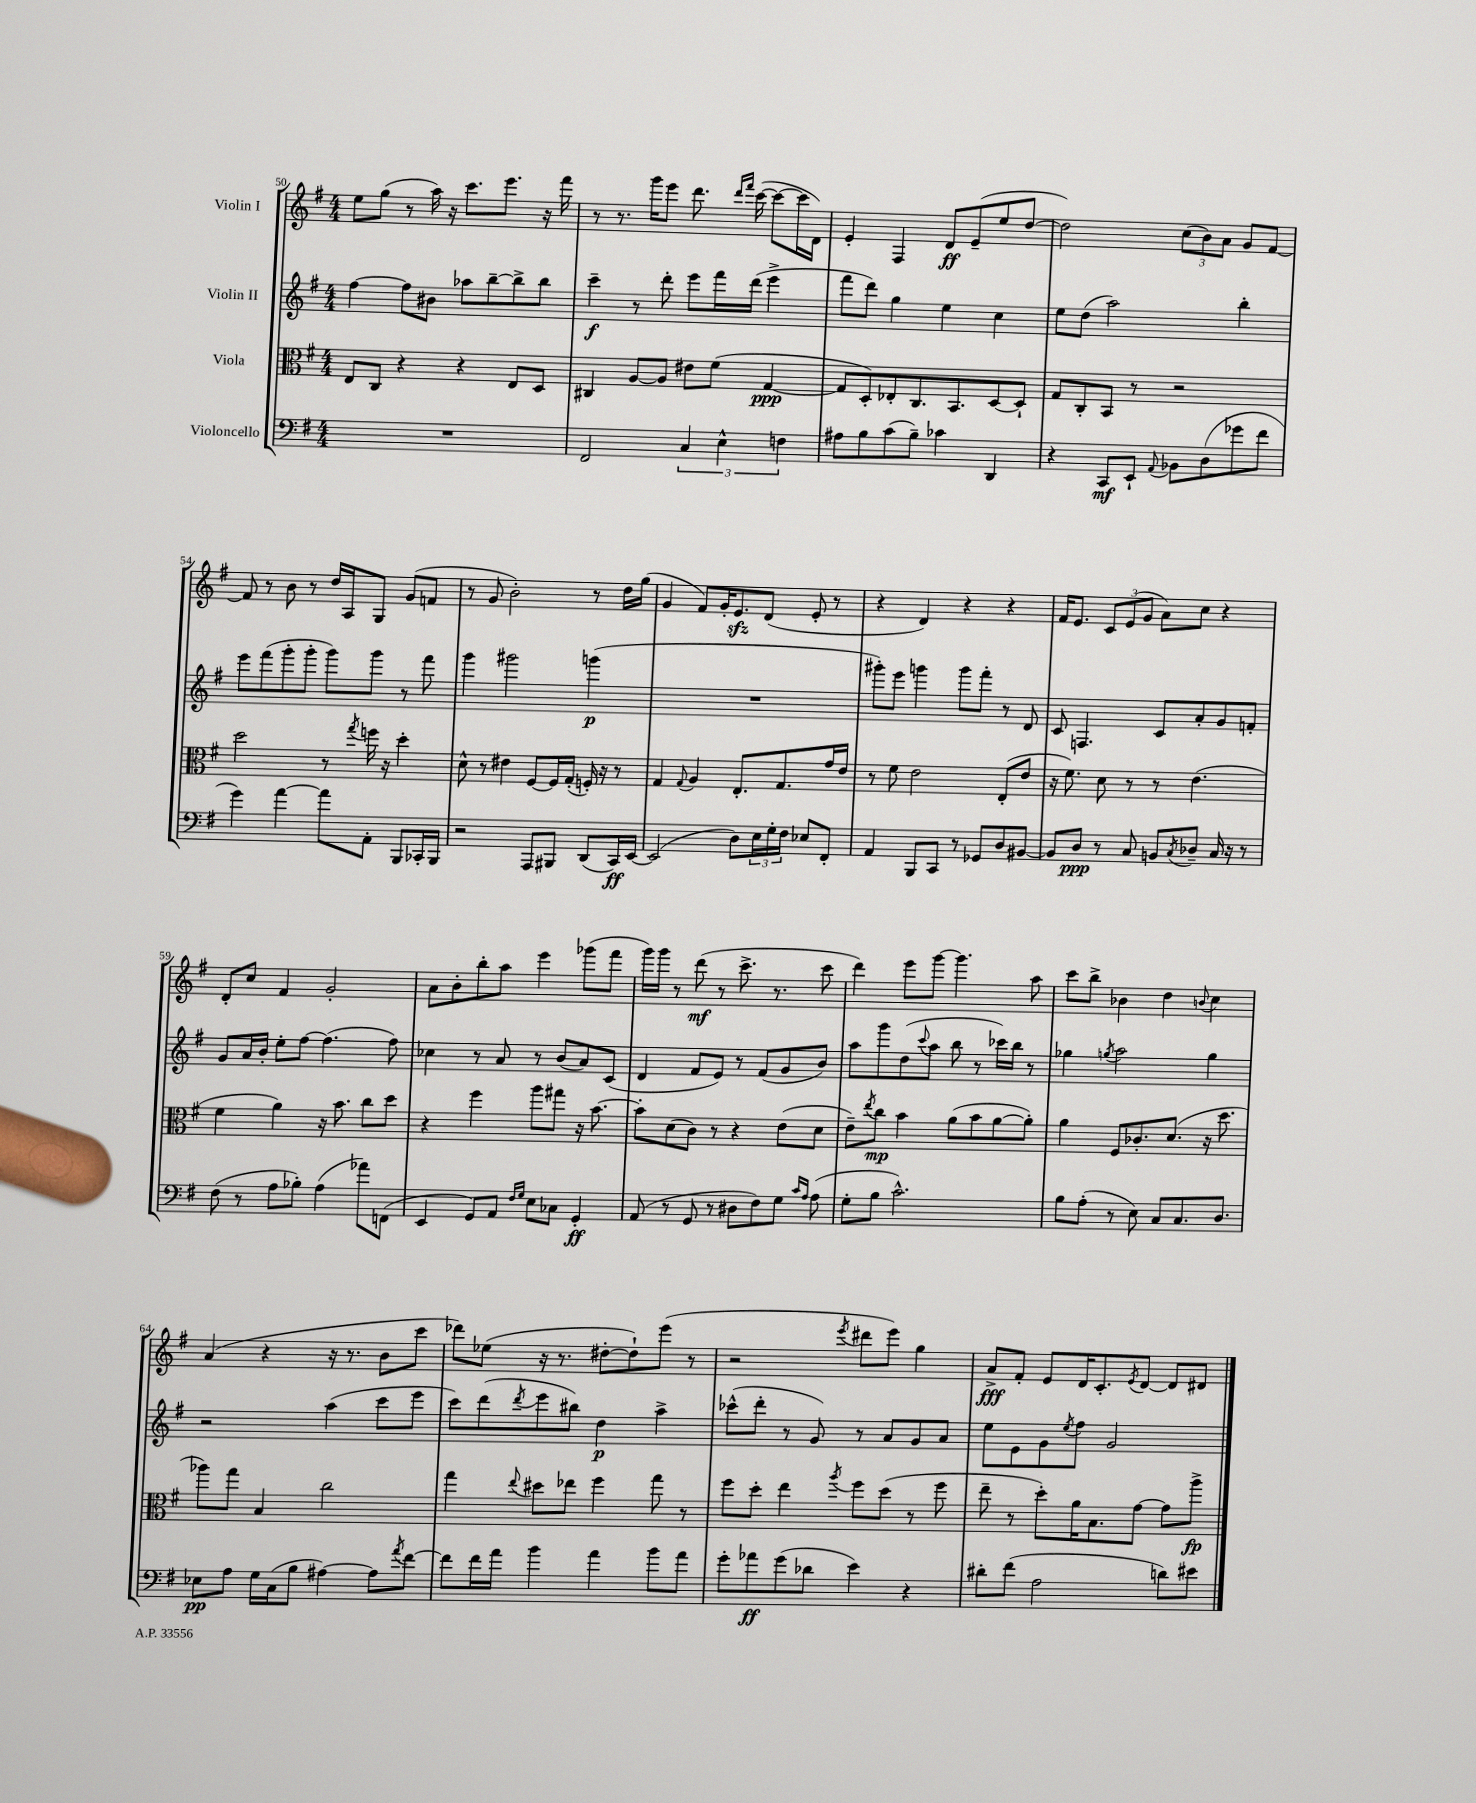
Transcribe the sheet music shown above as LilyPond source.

<<
\new StaffGroup <<
\new Staff = "s0" \with { instrumentName = "Violin I" } {
    \clef treble \key g \major \numericTimeSignature \time 4/4
    e''8 g''8( r8 a''16) r16 c'''8. e'''8. r16 fis'''16 |
    r8 r8. g'''16 e'''8 d'''8. \grace { d'''16 fis'''16 } c'''16~( c'''8~ c'''16 d'16) |
    e'4-. fis4 d'8\ff e'8--( e''8 d''8~ |
    d''2) \tuplet 3/2 { c''8( b'8) a'8 } g'8 fis'8~ |
    fis'8 r8 b'8 r8 d''16 a16 g8 g'8( f'8 |
    r8 g'8 b'2-.) r8 d''16 g''16( |
    g'4 fis'8) g'16-. e'8.\sfz d'8( e'8-. r8 |
    r4 d'4) r4 r4 |
    fis'16 e'8. \tuplet 3/2 { c'8 e'8( g'8 } a'8) c''8 r4 |
    d'8-. c''8 fis'4 g'2-. |
    a'8 b'8-. b''8-. a''8 e'''4 ges'''8( fis'''8 |
    g'''16) g'''16 r8 d'''8\mf( r8 c'''8.-> r8. c'''8 |
    d'''4) e'''8 g'''8~ g'''4. a''8 |
    c'''8 b''8-> bes'4 d''4 \appoggiatura { b'8 } c''4 |
    a'4( r4 r16 r8. b'8 c'''8 |
    des'''8) ees''8( r16 r8. dis''8~-. dis''8-!) e'''8( r8 |
    r2 \acciaccatura { e'''8 } dis'''8 e'''8) g''4 |
    a'8->\fff fis'8-. e'8 d'16 c'8.-. \acciaccatura { e'8 } d'8~ d'8 dis'8 \bar "|." |
}
\new Staff = "s1" \with { instrumentName = "Violin II" } {
    \clef treble \key g \major \numericTimeSignature \time 4/4
    fis''4~ fis''8 bis'8 aes''8 b''8~-- b''8-> b''8 |
    c'''4--\f r8 d'''8-. e'''8 fis'''16 d'''16( e'''4-> |
    fis'''8 d'''8) g''4 e''4 c''4 |
    e''8 d''8( a''2) b''4-. |
    e'''8 fis'''8( g'''8-. g'''8-. g'''8) g'''8 r8 fis'''8 |
    g'''4 gis'''2 g'''4\p( |
    R1 |
    gis'''8-.) e'''8 g'''4 g'''8 fis'''8-. r8 d'8 |
    c'8 f4. c'8 a'8-. g'8 f'8-. |
    g'8 a'16 b'16-. e''8-. fis''8~ fis''4.( fis''8) |
    ces''4 r8 a'8 r8 b'8( a'8) c'8( |
    d'4 fis'8 e'8) r8 fis'8( g'8 b'8) |
    a''8 g'''8 d''8( \appoggiatura { c'''8 } a''8 b''8 r8 ces'''16) b''16 r8 |
    ges''4 \acciaccatura { g''8 } a''2 g''4 |
    r2 a''4( c'''8 e'''8 |
    c'''8) d'''8( \acciaccatura { d'''8 } e'''8 bis''8) d''4\p a''4-> |
    ces'''8-^( d'''8-. r8 g'8) r8 a'8 g'8 a'8 |
    e''8 e'8 g'8 \acciaccatura { e''8 } fis''8 g'2 \bar "|." |
}
\new Staff = "s2" \with { instrumentName = "Viola" } {
    \clef alto \key g \major \numericTimeSignature \time 4/4
    e8 c8 r4 r4 e8 d8 |
    cis4 a8~ a8 eis'8 fis'8( g4~\ppp |
    g8 d8-.) ees8-. c8. b,8. d8~ d8-! |
    g8 c8-. b,8 r8 r2 |
    d''2 r8 \acciaccatura { g''8 } f''16 r16 d''4-. |
    d'8-^ r8 eis'4 fis8~ fis16 g16-.( f16-.) r16 r8 |
    g4 \appoggiatura { g8 } a4 e8.-. g8. g'16 e'16 |
    r8 fis'8 e'2 e8-.( e'8 |
    r16 fis'8.) d'8 r8 r8 e'4.( |
    fis'4 a'4) r16 b'8. c''8 d''8 |
    r4 fis''4 a''8 gis''8 r16 b'8.~ |
    b'8-. d'8( c'8) r8 r4 e'8( d'8 |
    e'8--) \acciaccatura { e''8 } c''8\mp b'4 a'8( b'8 a'8~ a'8-.) |
    a'4 fis8 ces'8.-. d'8.( r16 d''8. |
    aes''8) g''8 b4 c''2 |
    g''4 \appoggiatura { e''8 } dis''8 ees''8 fis''4 g''8 r8 |
    fis''8 d''8-. e''4 \acciaccatura { a''8 } fis''8 d''8( r8 fis''8 |
    e''8-- r8 d''8-.) a'16 b8. g'8~ g'8 a''8->\fp \bar "|." |
}
\new Staff = "s3" \with { instrumentName = "Violoncello" } {
    \clef bass \key g \major \numericTimeSignature \time 4/4
    R1 |
    fis,2 \tuplet 3/2 { c4 e4-^ f4 } |
    ais8 b8 c'8( b8--) ces'4 d,4 |
    r4 c,8\mf e,8-! \appoggiatura { a,8 } bes,8 d8( ges'8 fis'8 |
    g'4) a'4~ a'8 a,8-. b,,8 ces,16-. b,,16 |
    r2 a,,8 bis,,8 d,8( c,16\ff) e,16~ |
    e,2( d8) \tuplet 3/2 { e16 g16-. fis16 } ees8 fis,8-. |
    a,4 b,,8 c,8 r8 ges,8 d8 bis,8~ |
    bis,8 d8\ppp r8 c8 b,8 \acciaccatura { c8 } des8-- c16 r16 r8 |
    fis8( r8 a8 bes8-.) a4( aes'8) f,8( |
    e,4 g,8) a,8 \grace { fis16 g16 } e8 ces8 g,4-.\ff |
    a,8( r8 g,8 r8 dis8 fis8) g8 \grace { c'16 a16 } a8( |
    g8-. b8 c'2.-^) |
    b8 a8-.( r8 e8) c8 c8. d8. |
    ees8\pp a8 g16 c16( b8 ais4~) ais8 \acciaccatura { a'8 } fis'8~ |
    fis'8 fis'16 a'16 b'4 a'4 b'8 a'8 |
    g'8-. aes'8\ff g'8( des'8 e'4) r4 |
    dis'8-. fis'8( a2 d'8) eis'8 \bar "|." |
}
>>
>>
\layout { \context { \Score currentBarNumber = #50 } }
